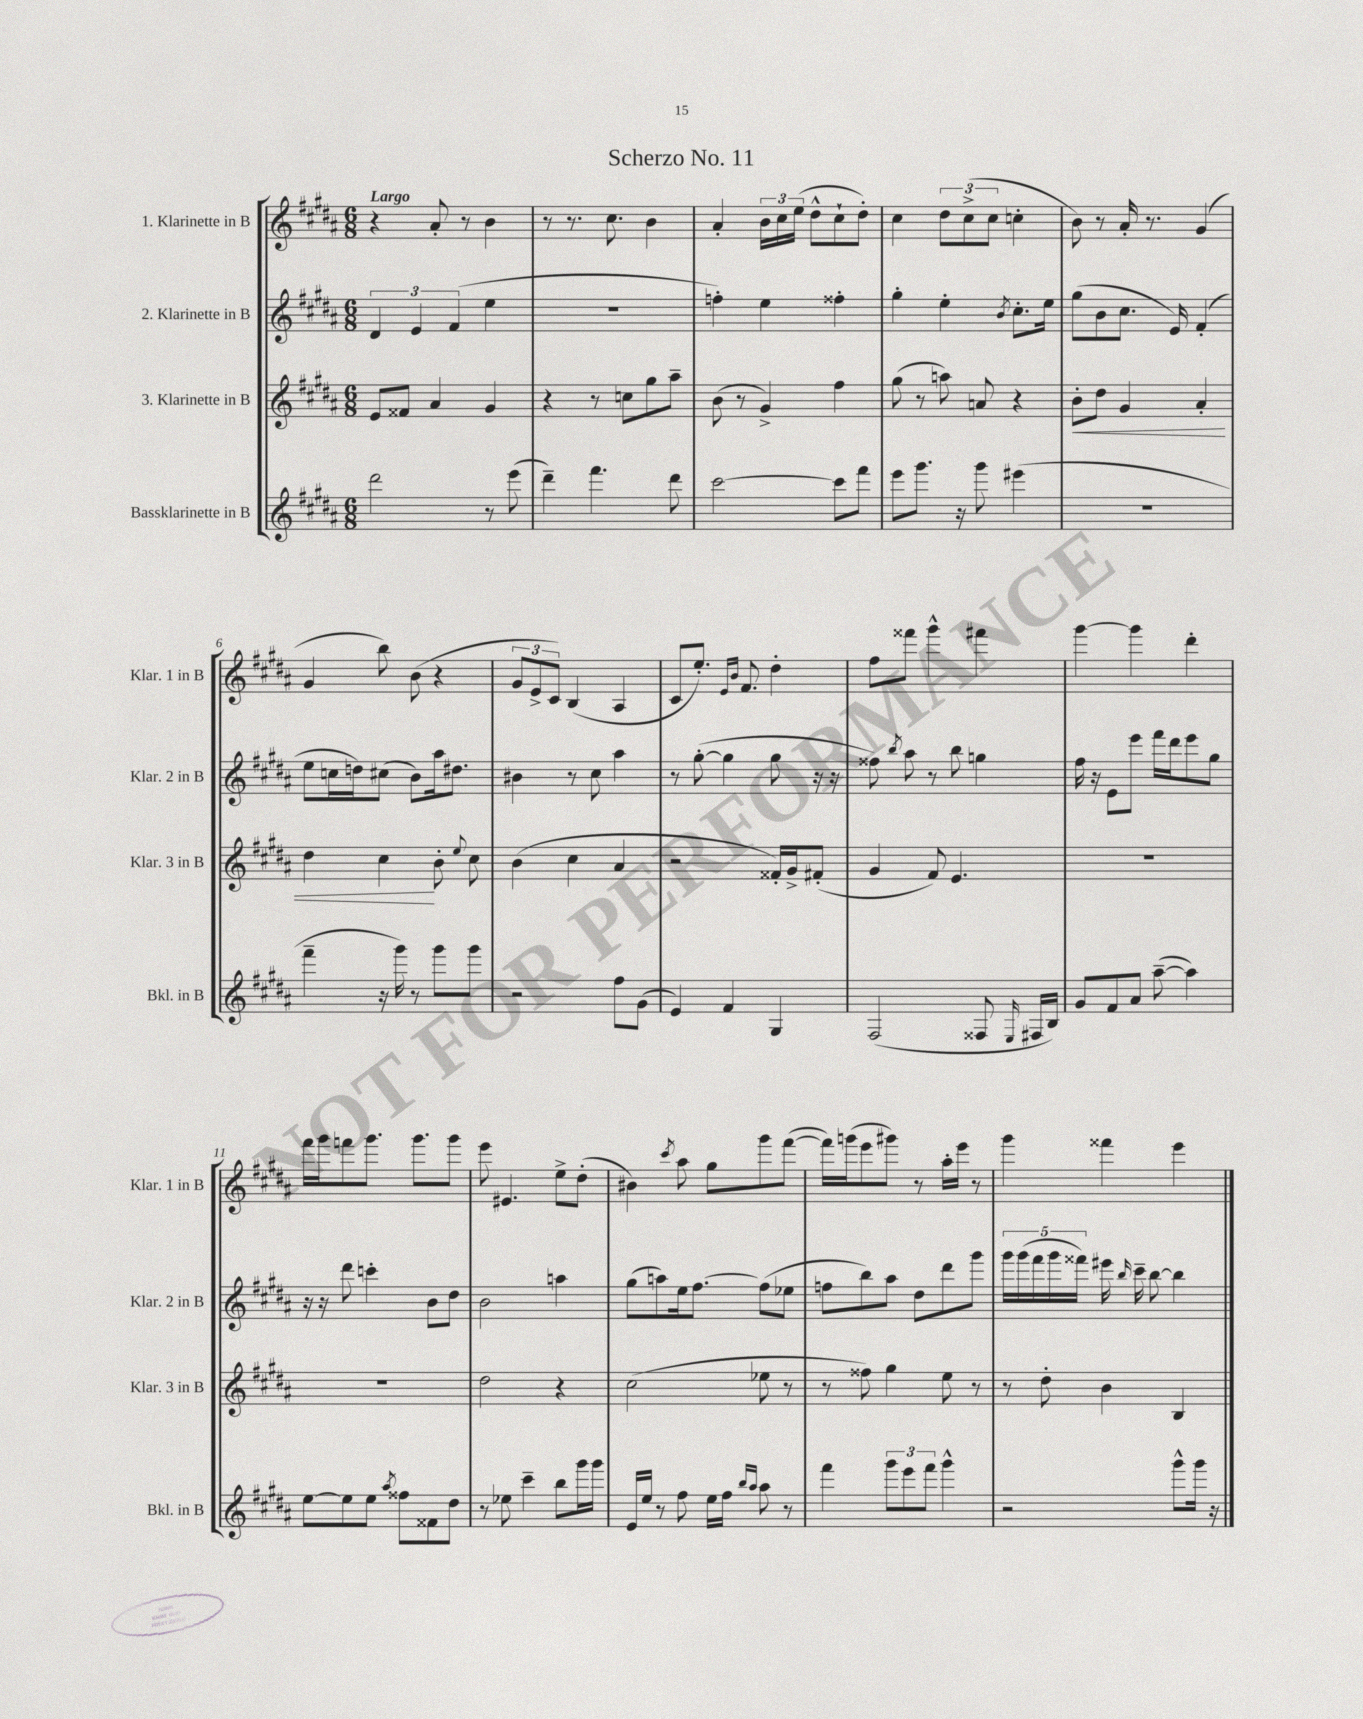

**kern	**kern	**kern	**kern
*staff4	*staff3	*staff2	*staff1
*clefG2	*clefG2	*clefG2	*clefG2
*k[f#c#g#d#a#]	*k[f#c#g#d#a#]	*k[f#c#g#d#a#]	*k[f#c#g#d#a#]
*M6/8	*M6/8	*M6/8	*M6/8
2ddd#\	8e/L	6d#/	4r
.	8f##/J	.	.
.	.	6e/	.
.	4a#/	.	8a#'/
.	.	(6f#/	.
.	.	.	8r
8r	4g#/	4ee\	4b\
(8eee\	.	.	.
=	=	=	=
4ddd#~\)	4r	2.r	8r
.	.	.	8.r
4.fff#\	8r	.	.
.	.	.	8.cc#\
.	8cc\L	.	.
.	8gg#\	.	4b\
8ddd#\	8aa#~\J	.	.
=	=	=	=
[2ccc#\	(8b\	4ff'\)	4a#'/
.	8r	.	.
.	4g#^/)	4ee\	24b\LL
.	.	.	24cc#\
.	.	.	(24ee\JJ
.	.	.	8dd#^^\L
8ccc#\]L	4ff#\	4ff##'\	8cc#`\
8fff#\J	.	.	8dd#'\J)
=	=	=	=
8eee\L	(8gg#\	4gg#'\	4cc#\
8.ggg#\J	8r	.	.
.	8aa\)	4ee'\	12dd#\L
16r	.	.	.
.	.	.	(12cc#^\
8ggg#\	8a/	.	.
.	.	.	12cc#\J
.	.	8qb/	.
(4eee#\	4r	8.cc#'\L	4cc'\
.	.	16ee\Jk	.
=	=	=	=
2.r	8b'\L	(8gg#\L	8b\)
.	8dd#\J	8b\	8r
.	4g#/	8.cc#\J	16a#'/
.	.	.	8.r
.	.	16e/)	.
.	4a#'/	(4f#'/	(4g#/
=	=	=	=
4fff#~\	4dd#\	8ee\L	4g#/
.	.	16cc\L	.
.	.	16dd\J)	.
16r	4cc#\	(8cc#\J	8bb\)
16ggg#\)	.	.	.
8r	.	8b\L)	(8b\
8ggg#\L	8b'\	16aa#\k	4r
.	.	8.dd#\J	.
.	8qqee/	.	.
8ggg#\J	8cc#\	.	.
=	=	=	=
2r	(4b\	4b#\	12g#/L
.	.	.	12e^/
.	.	.	12c#/J)
.	4cc#\	8r	(4B/
.	.	8cc#\	.
8ff#\L	4a#/	4aa#\	4A#/
(8g#\J	.	.	.
=	=	=	=
4e/)	2r	8r	8c#/L
.	.	([8gg#'\	8.ee'/J)
4f#/	.	4gg#\]	.
.	.	.	16qqe/LL
.	.	.	16qqb/JJ
.	.	.	8.f#/
4G#/	16f##'/LL)	8gg#\	4dd#'\
.	16g#^/J	.	.
.	(8f#'/J	16r	.
.	.	16r	.
=	=	=	=
(2F#/	4g#/	8ff##\)	8ff#\L
.	.	8qbb/	.
.	.	8aa#\	8fff##\J
.	8f#/)	8r	4ggg#^^\
.	4.e/	8bb\	.
8F##/	.	4gg\	4fff#\
16qqE/	.	.	.
16F#/LL	.	.	.
16B/JJ)	.	.	.
=	=	=	=
8g#/L	2.r	16ff#\	[4ggg#\
.	.	16r	.
8f#/	.	8e\L	.
8a#/J	.	8eee\J	4ggg#\]
([8aa#~\	.	16fff#\LL	.
.	.	16ddd#\J	.
4aa#\])	.	8eee\	4ddd#'\
.	.	8gg#\J	.
=	=	=	=
[8ee\L	2.r	16r	16fff#\LL
.	.	16r	16ggg#\J
8ee\]	.	8ddd#\	8fff\
8ee\J	.	4ccc'\	8.ggg#\J
8qaa#/	.	.	.
8ff##\L	.	.	.
.	.	.	8.ggg#\L
8f##\	.	8b\L	.
8dd#\J	.	8dd#\J	8ggg#\J
=	=	=	=
8r	2dd#\	2b\	8eee\
8ee-\	.	.	4.e#/
4ccc#~\	.	.	.
8bb\L	4r	4aa\	8ee^\L
16ggg#\L	.	.	(8dd#'\J
16ggg#\JJ	.	.	.
=	=	=	=
16e/LL	(2cc#\	(8gg#\L	4b#\)
16ee/JJ	.	.	.
8r	.	8aa\)	.
.	.	.	8qccc#/
8ff#\	.	16ee\k	8aa#\
.	.	[8.ff#\J	.
16ee\LL	.	.	8gg#\L
16ff#\JJ	.	.	.
16qqbb/LL	.	.	.
16qqaa#/JJ	.	.	.
8aa#\	8ee-\	(8ff#\]L	8ggg#\
8r	8r	8ee-\J	([8fff#\J
=	=	=	=
4fff#\	8r	8ff\L	16fff#\]LL)
.	.	.	(16ggg\J
.	8ff##\)	8bb\)	8eee\
12ggg#\L	4gg#\	8aa#\J	8ggg#\J)
12eee\	.	.	.
.	.	8dd#\L	8r
12fff#\J	.	.	.
4ggg#^^\	8ee\	8ddd#\	16aa#'\LL
.	.	.	16eee\JJ
.	8r	8ggg#\J	8r
=	=	=	=
2r	8r	20ggg#\LL	4ggg#\
.	.	(20ggg#\	.
.	.	20fff#\	.
.	8dd#'\	.	.
.	.	20ggg#\	.
.	.	20fff##\JJ)	.
.	4b\	16eee#\	4fff##\
.	.	16qqbb/	.
.	.	16ccc#~\	.
.	.	[8bb\	.
8ggg#^^\L	4B/	4bb\]	4eee\
16ggg#\Jk	.	.	.
16r	.	.	.
==	==	==	==
*-	*-	*-	*-
